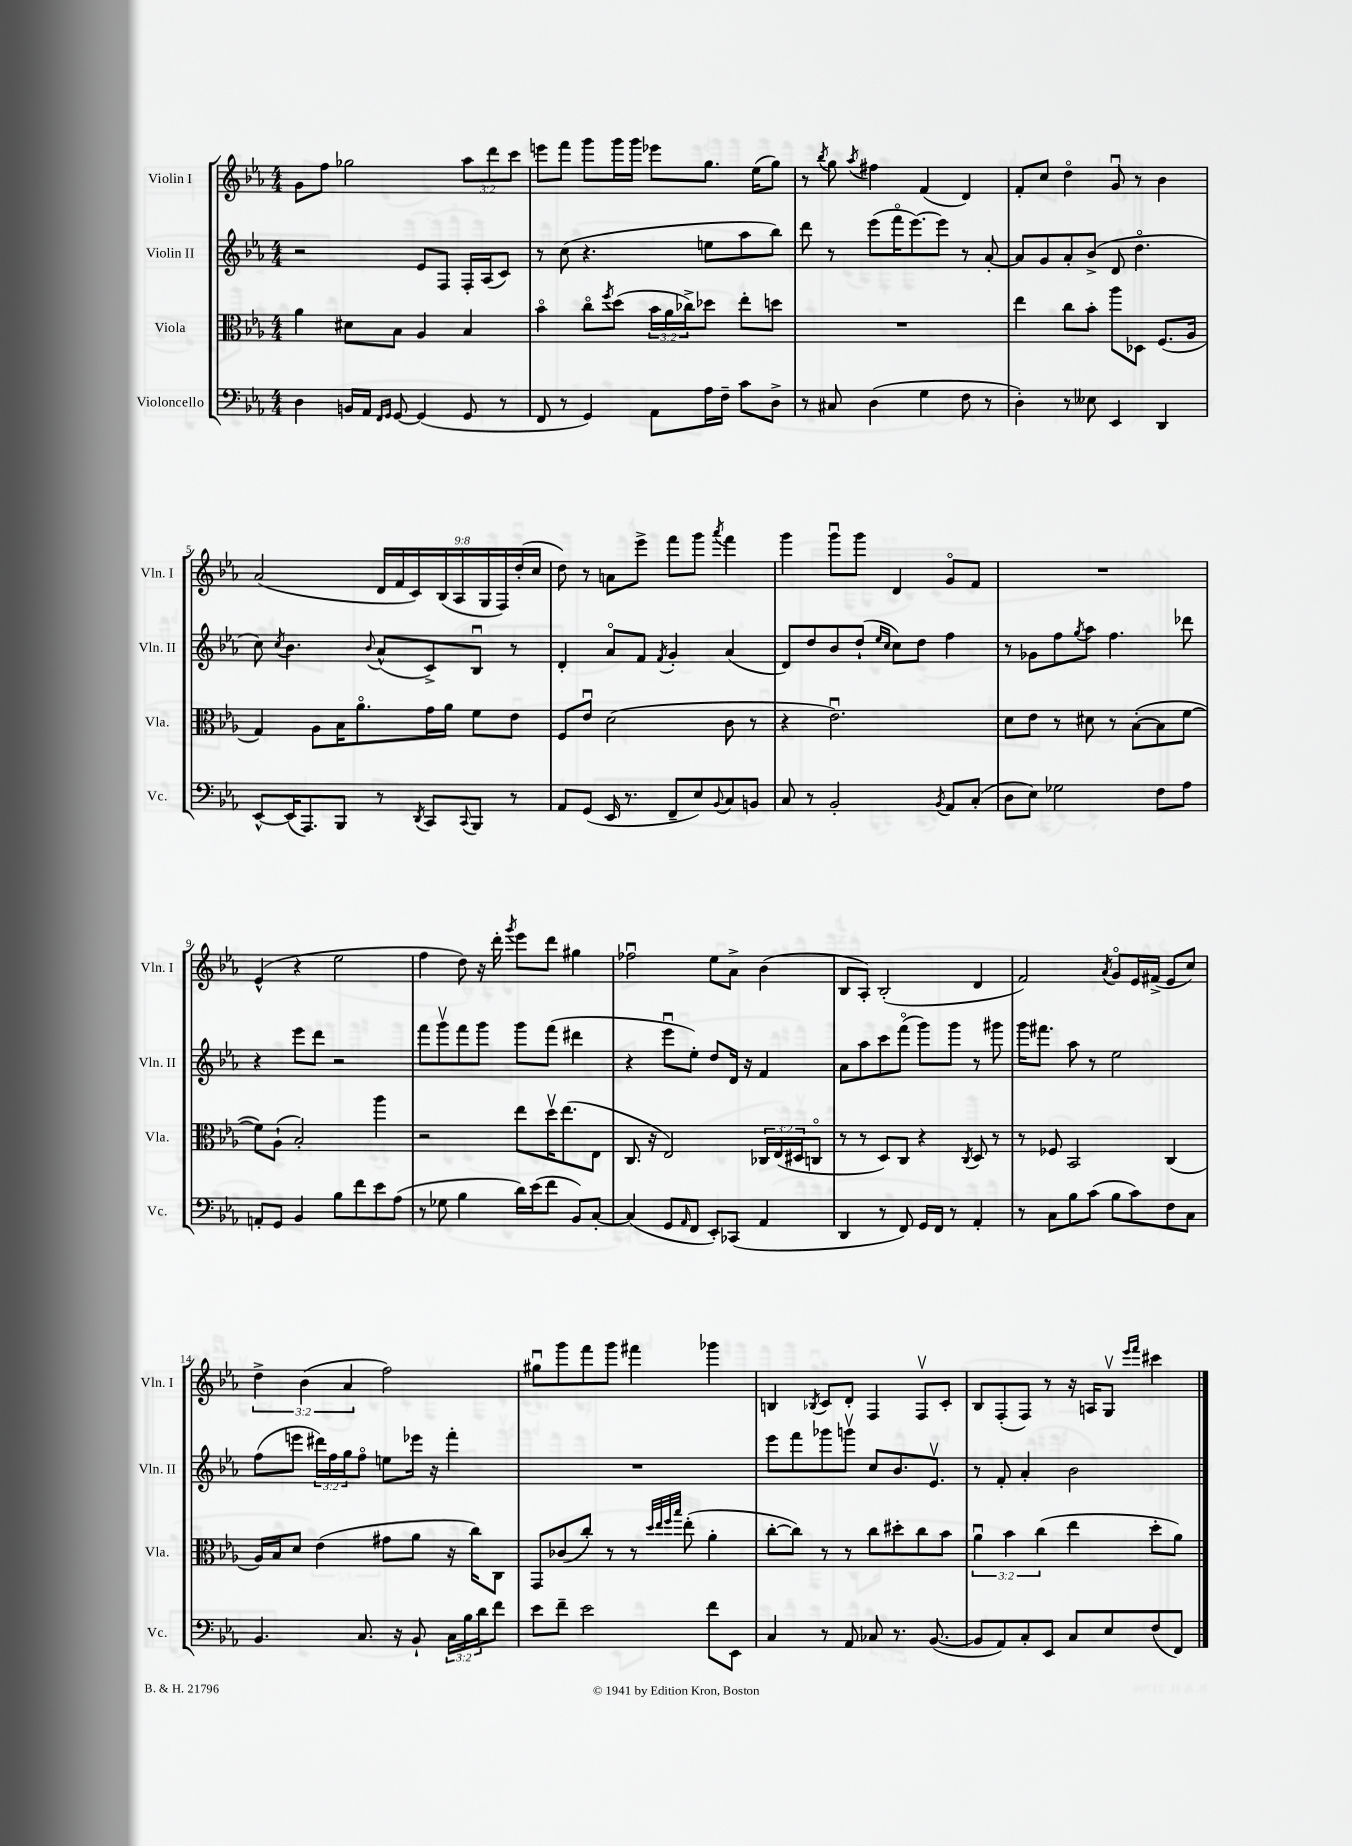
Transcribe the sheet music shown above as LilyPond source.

<<
\new StaffGroup <<
\new Staff = "s0" \with { instrumentName = "Violin I" shortInstrumentName = "Vln. I" } {
    \clef treble \key ees \major \numericTimeSignature \time 4/4 \override Staff.TupletNumber.text = #tuplet-number::calc-fraction-text
    g'8 f''8 ges''2 \tuplet 3/2 { aes''8 d'''8 c'''8 } |
    e'''8 f'''8 g'''8 g'''16 g'''16 ees'''8 g''8. ees''16( g''8) |
    r8 \acciaccatura { bes''8 } g''8 \acciaccatura { aes''8 } fis''4 f'4( d'4) |
    f'8-. c''8 d''4\flageolet g'8\downbow r8 bes'4 |
    aes'2( \tuplet 9/8 { d'16 f'16 c'16) bes16( aes16 g16 f16) d''16-.( c''16 } |
    d''8) r8 a'8 ees'''8-> f'''8 g'''8 \acciaccatura { aes'''8 } f'''4 |
    g'''4 g'''8\downbow g'''8 d'4 g'8\flageolet f'8 |
    R1 |
    ees'4-^( r4 ees''2 |
    f''4 d''8) r16 d'''16-. \acciaccatura { g'''8 } ees'''8 d'''8 gis''4 |
    fes''2\downbow ees''8 aes'8-> bes'4( |
    bes8 aes8-.) bes2-.( d'4 |
    f'2) \acciaccatura { aes'8 } g'8\flageolet ees'16 fis'16->( ees'8 c''8) |
    \tuplet 3/2 { d''4-> bes'4( aes'4 } f''2) |
    gis''8\downbow g'''8 f'''8 g'''8 fis'''4 ges'''4 |
    b4 \acciaccatura { bes8 } c'8 d'8-. f4 f8\upbow c'8-. |
    bes8 f8-.( f8) r8 r16 a16 g8\upbow \grace { ees'''16 f'''16 } cis'''4 \bar "|." |
}
\new Staff = "s1" \with { instrumentName = "Violin II" shortInstrumentName = "Vln. II" } {
    \clef treble \key ees \major \numericTimeSignature \time 4/4 \override Staff.TupletNumber.text = #tuplet-number::calc-fraction-text
    r2 ees'8 f8 f16-. aes16( c'8) |
    r8 c''8( r4. e''8 aes''8 bes''8) |
    d'''8 r8 ees'''8( f'''16\flageolet ees'''8.~) ees'''8 r8 aes'8~-. |
    aes'8 g'8 aes'8-. bes'8->( d'8 d''4.\flageolet |
    c''8) \acciaccatura { c''8 } bes'4. \appoggiatura { bes'8 } aes'8-^( c'8->) bes8\downbow r8 |
    d'4-. aes'8\flageolet f'8 \acciaccatura { f'8 } g'4-. aes'4( |
    d'8) d''8 bes'8 d''8-!( \grace { ees''16 c''16 } c''8) d''8 f''4 |
    r8 ges'8 f''8 \acciaccatura { g''8 } aes''8 f''4. des'''8 |
    r4 ees'''8 d'''8 r2 |
    f'''8 g'''8\upbow f'''8 g'''8 g'''8 f'''8( dis'''4 |
    r4 ees'''8\downbow ees''8-.) d''8 d'16 r16 f'4 |
    aes'8 aes''8 c'''8 f'''8\flageolet( g'''8) g'''8 r8 gis'''8 |
    g'''16 fis'''8. aes''8 r8 ees''2 |
    f''8( e'''8 \tuplet 3/2 { dis'''16) f''16 g''16 } f''8\flageolet e''8 ees'''16 r16 f'''4-. |
    R1 |
    ees'''8 f'''8 ges'''8 g'''8\upbow c''8 bes'8. ees'8.\upbow |
    r8 f'8-. aes'4-. bes'2 \bar "|." |
}
\new Staff = "s2" \with { instrumentName = "Viola" shortInstrumentName = "Vla." } {
    \clef alto \key ees \major \numericTimeSignature \time 4/4 \override Staff.TupletNumber.text = #tuplet-number::calc-fraction-text
    aes'4 dis'8 bes8 aes4 bes4 |
    bes'4\flageolet c''8\flageolet \acciaccatura { f''8 } d''8( \tuplet 3/2 { bes'16 aes'16 ces''16->) } des''8 ees''8-. d''8 |
    R1 |
    ees''4 c''8 bes'8-. aes''8 des8 f8.( aes16 |
    g4) aes8 bes16 aes'8.\flageolet g'16 aes'16 f'8 ees'8 |
    f8 ees'8\downbow d'2( c'8 r8 |
    r4 ees'2.\downbow) |
    d'8 ees'8 r8 dis'8 r8 bes8~-.( bes8 f'8~ |
    f'8) aes8-!( bes2-.) aes''4 |
    r2 ees''8 d''16\upbow ees''8.( ees8 |
    c8. r16 ees2) \tuplet 3/2 { ces16 ees16( dis16 } c8\flageolet |
    r8 r8 d8) c8 r4 \acciaccatura { c8 } d8 r8 |
    r8 fes8 bes,2 c4( |
    aes16) bes16 d'8 ees'4( gis'8 aes'8 r16 c''16) c8 |
    g,8 ces'8( c''8-.) r8 r8 \grace { d''32 ees''32 f''32 bes''32 } ees''8-.( aes'4-. |
    c''8~-. c''8) r8 r8 c''8 dis''8-. c''8 bes'8 |
    \tuplet 3/2 { aes'4\downbow bes'4 c''4( } ees''4 d''8-. aes'8) \bar "|." |
}
\new Staff = "s3" \with { instrumentName = "Violoncello" shortInstrumentName = "Vc." } {
    \clef bass \key ees \major \numericTimeSignature \time 4/4 \override Staff.TupletNumber.text = #tuplet-number::calc-fraction-text
    d4 b,16 aes,16 \grace { f,16 g,16 } g,8~ g,4( g,8 r8 |
    f,8 r8 g,4) aes,8 aes16 f16-- c'8 d8-> |
    r8 cis8 d4( g4 f8 r8 |
    d4-.) r8 eeses8 ees,4 d,4 |
    ees,8~-^ ees,16( aes,,8.) bes,,8 r8 \acciaccatura { d,8 } c,8 \appoggiatura { c,8 } bes,,8 r8 |
    aes,8 g,8( ees,16 r8. f,8-- ees8) \appoggiatura { bes,8 } c8 b,8 |
    c8 r8 bes,2-. \acciaccatura { bes,8 } aes,8 c8-.( |
    d8 ees8) ges2 f8 aes8 |
    a,8-. g,8 bes,4 bes8 f'8 ees'8 aes8( |
    r8 ges8 bes4 d'16) ees'16( f'8 bes,8) c8~-. |
    c4( g,8 \grace { aes,16 } f,8 ees,8-.) ces,8( aes,4 |
    d,4 r8 f,8) g,16 f,16 r8 aes,4-. |
    r8 c8 bes8 c'8( bes8 c'8) f8 c8 |
    bes,4. c8. r16 bes,8-! \tuplet 3/2 { c16 bes16 d'16 } f'8 |
    ees'8 f'8-- ees'2 f'8 ees,8 |
    c4 r8 aes,8 ces8 r8. bes,8.~( |
    bes,8 aes,8) c8-. ees,8 c8 ees8 f8( f,8) \bar "|." |
}
>>
>>
